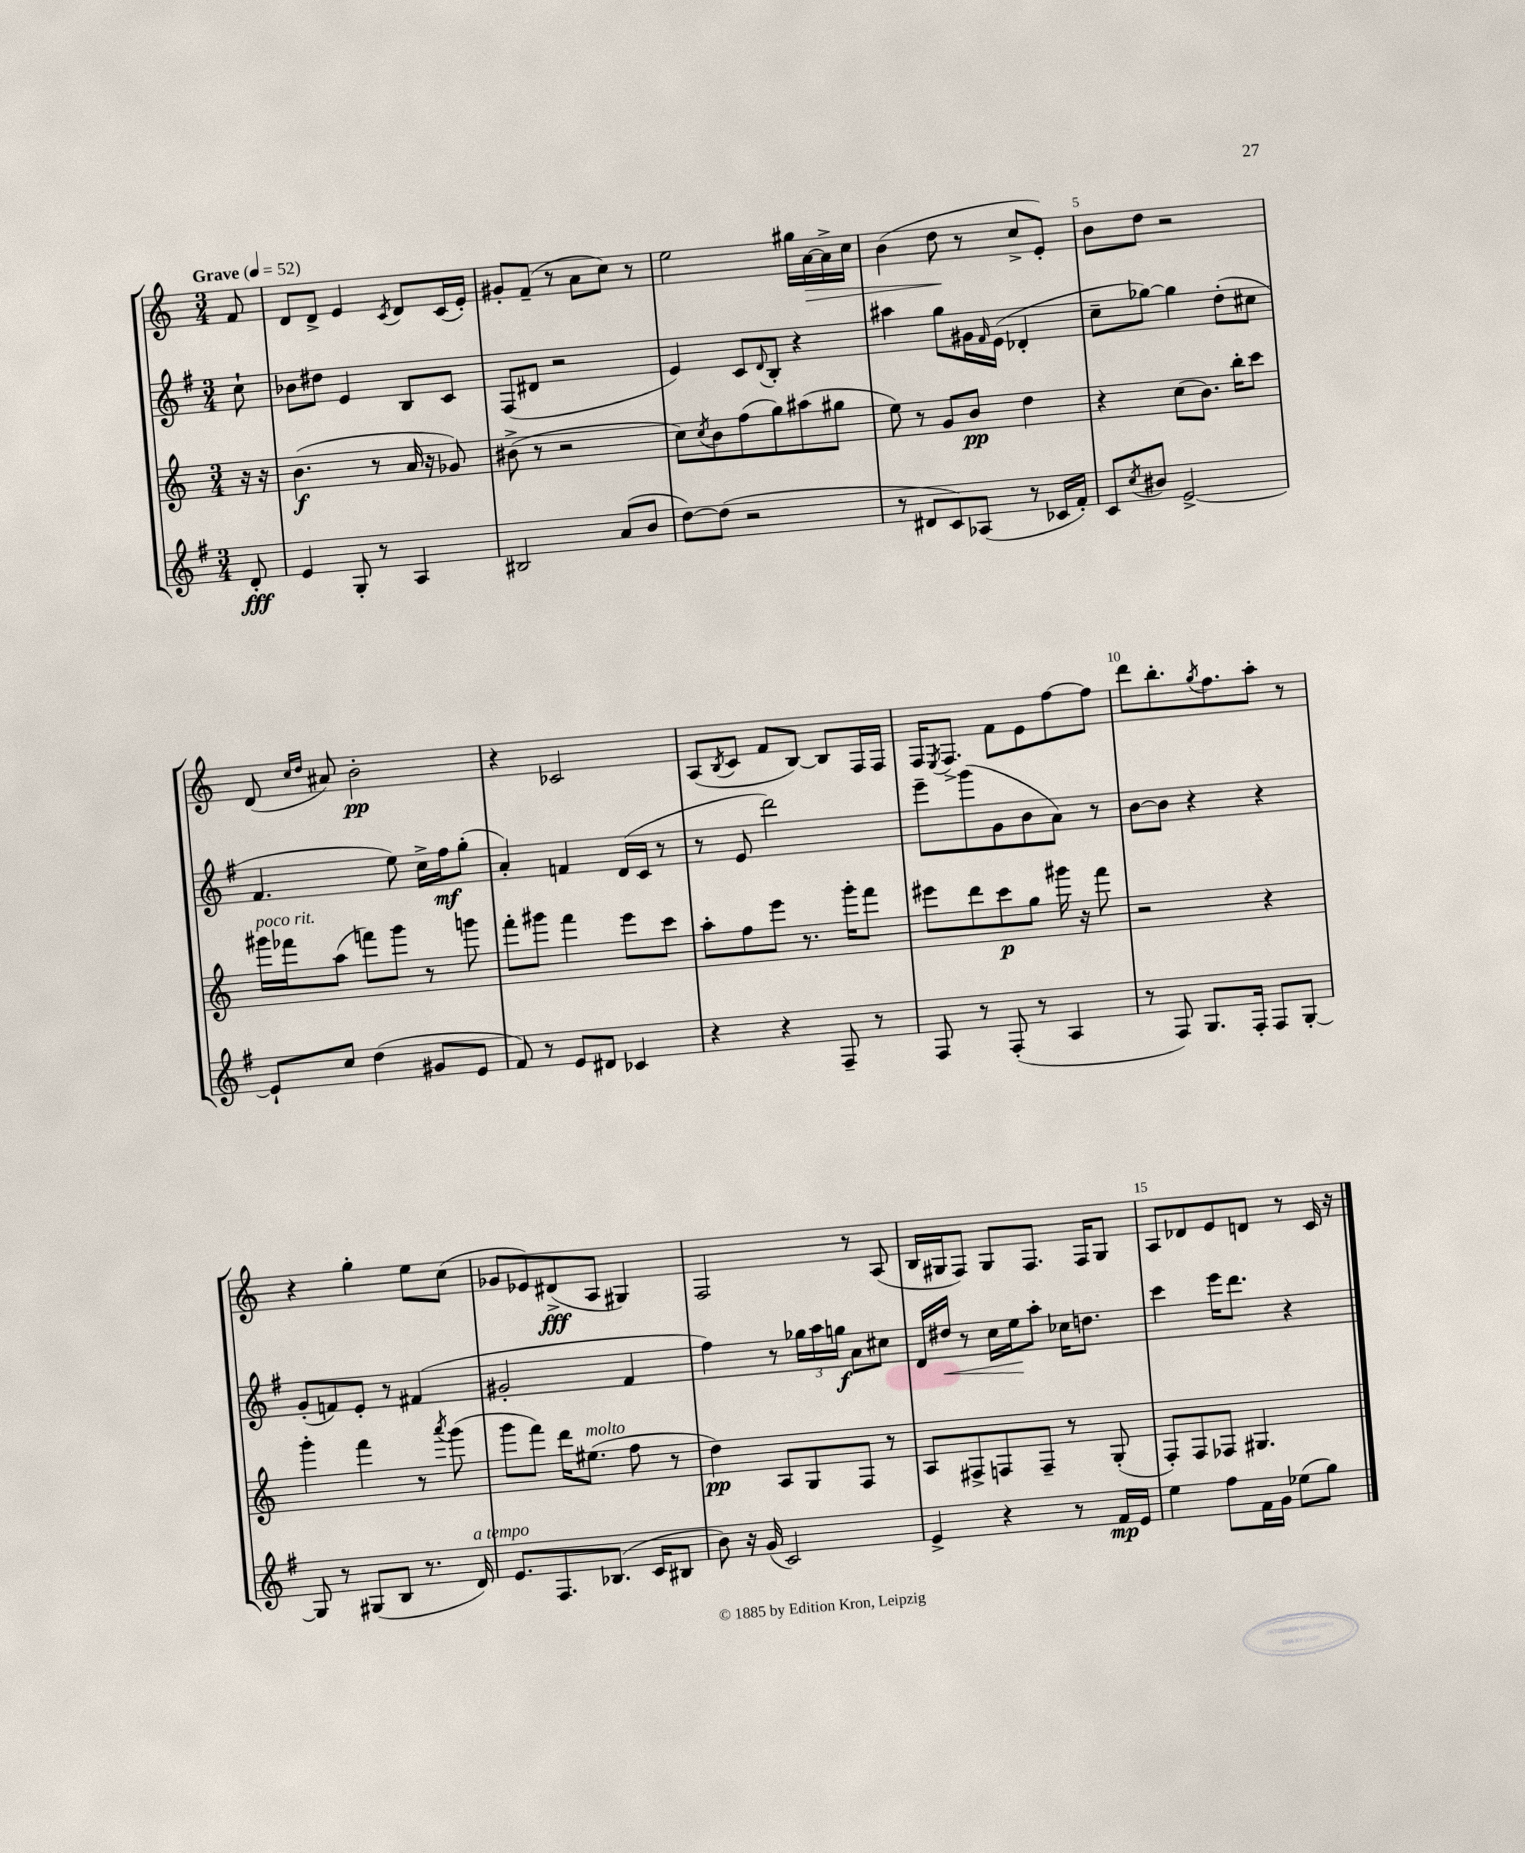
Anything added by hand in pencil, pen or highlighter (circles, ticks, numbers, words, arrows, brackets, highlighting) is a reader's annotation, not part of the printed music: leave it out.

**kern	**dynam	**kern	**dynam	**kern	**dynam	**kern	**dynam
*part4	*part4	*part3	*part3	*part2	*part2	*part1	*part1
*staff4	*staff4	*staff3	*staff3	*staff2	*staff2	*staff1	*staff1
*clefG2	*	*clefG2	*	*clefG2	*	*clefG2	*
*k[f#]	*	*k[]	*	*k[f#]	*	*k[]	*
*M3/4	*	*M3/4	*	*M3/4	*	*M3/4	*
*MM52	*	*MM52	*	*MM52	*	*MM52	*
=	=	=	=	=	=	=	=
!	!	!	!	!	!	!LO:TX:a:B:t=Grave	!
8d'/	fff	16r	.	8cc`\	.	8f/	.
.	.	16r	.	.	.	.	.
=1	=1	=1	=1	=1	=1	=1	=1
4e/	.	(4.b\	f	8b-X\L	.	8d/L	.
.	.	.	.	8dd#X\J	.	8d^/J	.
8G'/	.	.	.	4e/	.	4e/	.
8r	.	8r	.	.	.	.	.
.	.	.	.	.	.	8qc/	.
4A/	.	16a/	.	8B/L	.	8d/L	.
.	.	16r	.	.	.	.	.
.	.	8g-X/)	.	8c/J	.	(16c/L	.
.	.	.	.	.	.	16e'/JJ)	.
=2	=2	=2	=2	=2	=2	=2	=2
2B#X/	.	(8b#X^\	.	(8F#/L	.	8g#X'/L	.
.	.	8r	.	8d#X/J	.	(8f~/J	.
.	.	2r	.	2r	.	8r	.
.	.	.	.	.	.	8a\L	.
(8a/L	.	.	.	.	.	8cc\J)	.
8b/J	.	.	.	.	.	8r	.
=3	=3	=3	=3	=3	=3	=3	=3
[8dd\L)	.	8cc\L)	.	4e/)	.	2ee\	.
.	.	8qcc/	.	.	.	.	.
(8dd\J]	.	8b\	.	.	.	.	.
2r	.	(8ff\	.	8c/L	.	.	.
.	.	.	.	8qqd/	.	.	.
.	.	8gg\)	.	8B'/J	.	.	.
.	.	(8aa#X\	.	4r	.	16gg#X\LL	.
!	!	!	!	!	!	!	!LO:HP:b
.	.	.	.	.	.	[16a\	>
.	.	8gg#X\J	.	.	.	16a^\]	.
.	.	.	.	.	.	16cc\JJ	.
=4	=4	=4	=4	=4	=4	=4	=4
8r	.	8ee\)	.	4aa#X\	.	(4b\	.
8d#X/L	.	8r	.	.	.	.	.
8c/)	.	8g/L	.	8gg\L	.	8dd\	.
(8A-X/J	.	8b/J	pp	16g#X\L	.	8r	]
.	.	.	.	16qqf#/	.	.	.
.	.	.	.	(16e\JJ	.	.	.
8r	.	4dd\	.	4d-X'/	.	8cc^/L	.
16c-X/LL	.	.	.	.	.	8e'/J)	.
16f#'/JJ)	.	.	.	.	.	.	.
=5	=5	=5	=5	=5	=5	=5	=5
8c/L	.	4r	.	8cc~\L	.	8b\L	.
8qcc/	.	.	.	.	.	.	.
8b#X/J	.	.	.	[8gg-X\J)	.	8dd\J	.
[2e^/	.	(8cc\L	.	4gg-\]	.	2r	.
.	.	8.b\J)	.	.	.	.	.
.	.	.	.	(8dd'\L	.	.	.
.	.	16bb'\KL	.	.	.	.	.
.	.	8ccc\J	.	8cc#X\J	.	.	.
!!LO:LB:g=z
=6	=6	=6	=6	=6	=6	=6	=6
!	!	!LO:TX:a:i:t=poco rit.	!	!	!	!	!
8e`/L]	.	16ggg#X\LL	.	4.f#/	.	(8d/	.
.	.	16fff-X\J	.	.	.	.	.
.	.	.	.	.	.	16qqcc/LL	.
.	.	.	.	.	.	16qqdd/JJ	.
8cc/J	.	(8aa\J	.	.	.	8a#X/)	.
(4dd\	.	8fffn\L)	.	.	.	2b'\	pp
.	.	8ggg#\J	.	8ee\)	.	.	.
8g#X/L	.	8r	.	16cc^\LL	.	.	.
.	.	.	.	16ff#\J	mf	.	.
8e/J	.	8gggn\	.	(8gg'\J	.	.	.
=7	=7	=7	=7	=7	=7	=7	=7
8f#/)	.	8fff'\L	.	4a'/)	.	4r	.
8r	.	8ggg#X\J	.	.	.	.	.
8e/L	.	4fff\	.	4fn/	.	2c-X/	.
8d#X/J	.	.	.	.	.	.	.
4c-X/	.	8eee\L	.	(16d/LL	.	.	.
.	.	.	.	16c/JJ	.	.	.
.	.	8ccc\J	.	8r	.	.	.
=8	=8	=8	=8	=8	=8	=8	=8
4r	.	8aa'\L	.	8r	.	(8A/L	.
.	.	.	.	.	.	8qB/	.
.	.	8ff\	.	8e/	.	8c/J	.
4r	.	8eee\J	.	2ddd\)	.	8f/L	.
.	.	8.r	.	.	.	[8B/J)	.
8F#~/	.	.	.	.	.	8B/L]	.
.	.	16ggg'\KL	.	.	.	.	.
8r	.	8fff\J	.	.	.	16F/L	.
.	.	.	.	.	.	16F/JJ	.
=9	=9	=9	=9	=9	=9	=9	=9
8F#/	.	8eee#X\L	.	8eee~\L	.	16F/KL	.
.	.	.	.	.	.	8qE/	.
.	.	.	.	.	.	8.F^/J	.
8r	.	8ddd\	.	(8ggg\	.	.	.
(8F#'/	.	8ccc\	p	8g\	.	8f\L	.
8r	.	8gg\J	.	8b\	.	8e\	.
4A/	.	16ggg#X\	.	8a\J)	.	[8ff\	.
.	.	16r	.	.	.	.	.
.	.	8fff\	.	8r	.	8ff\J]	.
=10	=10	=10	=10	=10	=10	=10	=10
8r	.	2r	.	[8b\L	.	8ddd\L	.
8F#/)	.	.	.	8b\J]	.	8.bb'\	.
8.G/L	.	.	.	4r	.	.	.
.	.	.	.	.	.	8qgg/	.
.	.	.	.	.	.	8.ff\	.
16F#'/Jk	.	.	.	.	.	.	.
8F#/L	.	4r	.	4r	.	8aa'\J	.
[8G'/J	.	.	.	.	.	8r	.
!!LO:LB:g=z
=11	=11	=11	=11	=11	=11	=11	=11
8G/]	.	4ggg'\	.	(8g'/L	.	4r	.
8r	.	.	.	8fn/)	.	.	.
(8G#X/L	.	4fff\	.	8e'/J	.	4gg'\	.
8B/J	.	.	.	8r	.	.	.
8.r	.	8r	.	(4f#X/	.	8ee\L	.
.	.	8qaaa/	.	.	.	.	.
.	.	(8ggg\	.	.	.	(8cc\J	.
!LO:TX:a:i:t=a tempo	!	!	!	!	!	!	!
16d/)	.	.	.	.	.	.	.
=12	=12	=12	=12	=12	=12	=12	=12
8.e/L	.	8ggg\L	.	2g#X'/	.	8g-X/L	.
.	.	8fff\J)	.	.	.	8e-X/)	.
8.F#/	.	.	.	.	.	.	.
.	.	16ddd\KL	.	.	.	(8d#X^/	fff
!	!	!LO:TX:a:i:t=molto	!	!	!	!	!
.	.	(8.ee#X\J	.	.	.	.	.
(8.B-X/J	.	.	.	.	.	8A/J	.
.	.	8ff\	.	4f#/	.	4G#X/)	.
16c/KL	.	.	.	.	.	.	.
8B#X/J	.	8r	.	.	.	.	.
=13	=13	=13	=13	=13	=13	=13	=13
8b\)	.	4dd\)	pp	4ff#\)	.	2F/	.
16r	.	.	.	.	.	.	.
(16g/	.	.	.	.	.	.	.
2c/)	.	8A/L	.	8r	.	.	.
.	.	8G/	.	24gg-X\LL	.	.	.
.	.	.	.	24aa\	.	.	.
.	.	.	.	24ggn\JJ	f	.	.
.	.	8F/J	.	8a\L	.	8r	.
.	.	8r	.	8cc#X\J	.	(8A/	.
=14	=14	=14	=14	=14	=14	=14	=14
4e^/	.	8A/L	.	16d/LL	.	16B/LL	.
!	!	!	!	!	!LO:HP:b	!	!
.	.	.	.	16dd#X/JJ	<	16G#X/J	.
.	.	8F#X^/	.	8r	.	8F/J)	.
4r	.	8Fn/	.	16cc\LL	.	8G#/L	.
.	.	.	.	16ee\J	.	.	.
.	.	8F~/J	.	8aa'\J	[	8.F/J	.
8r	.	8r	.	16cc-X\KL	.	.	.
.	.	.	.	8.ddn\J	.	16F/KL	.
16f#/LL	mp	(8G'/	.	.	.	8G#/J	.
16e/JJ	.	.	.	.	.	.	.
=15	=15	=15	=15	=15	=15	=15	=15
4ee\	.	8F'/L)	.	4ccc\	.	8A/L	.
.	.	8F/	.	.	.	8d-X/	.
8ff#\L	.	8F-X/J	.	16eee\KL	.	8e/	.
.	.	.	.	8.ddd\J	.	.	.
16f#\L	.	4.G#X/	.	.	.	8dn/J	.
16g\JJ	.	.	.	.	.	.	.
(8ee-X\L	.	.	.	4r	.	8r	.
8gg\J)	.	.	.	.	.	16c/	.
.	.	.	.	.	.	16r	.
==	==	==	==	==	==	==	==
*-	*-	*-	*-	*-	*-	*-	*-
